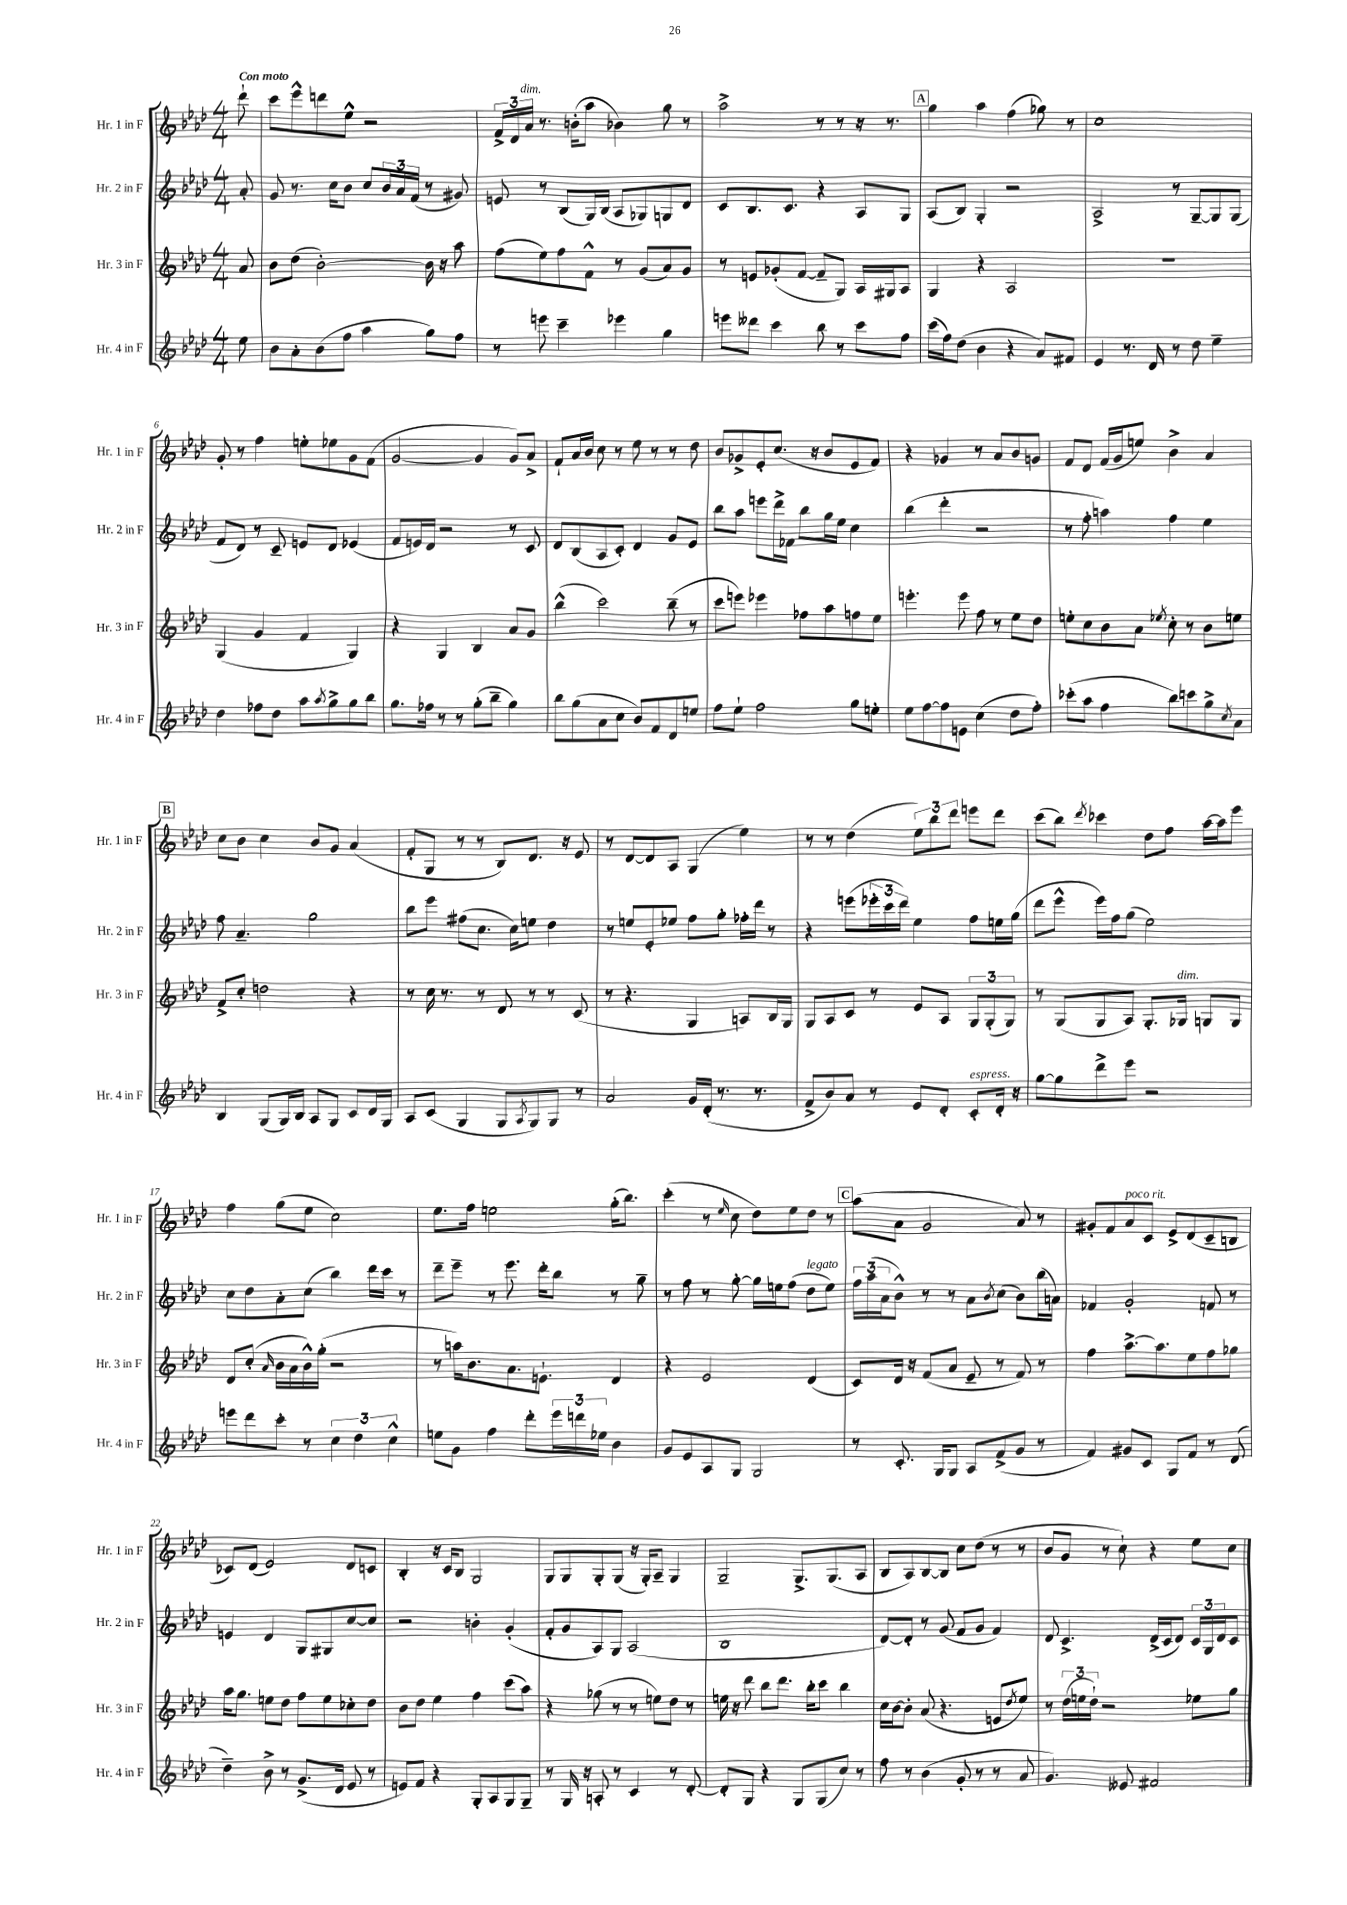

**kern	**kern	**kern	**kern
*part4	*part3	*part2	*part1
*staff4	*staff3	*staff2	*staff1
*I"Hr. 4 in F	*I"Hr. 3 in F	*I"Hr. 2 in F	*I"Hr. 1 in F
*I'Hr. 4 in F	*I'Hr. 3 in F	*I'Hr. 2 in F	*I'Hr. 1 in F
*clefG2	*clefG2	*clefG2	*clefG2
*k[b-e-a-d-]	*k[b-e-a-d-]	*k[b-e-a-d-]	*k[b-e-a-d-]
*M4/4	*M4/4	*M4/4	*M4/4
=	=	=	=
!	!	!	!LO:TX:a:B:t=Con moto
8ee-\	8a-/	8a-'/	8ddd-`\
=1	=1	=1	=1
8b-\L	8b-\L	8g/	8ccc\L
8a-'\	(8dd-\J	8.r	8eee-^^\
(8b-\	[2b-'\)	.	8dddn\
.	.	16cc\KL	.
8ff\J	.	8b-\J	8ee-^^\J
4aa-\	.	8cc/L	2r
.	.	24b-/L	.
.	.	24a-/	.
.	.	(24f/JJ	.
8gg\L)	16b-\]	8r	.
.	16r	.	.
8ff\J	8aa-\	8g#X/)	.
=2	=2	=2	=2
8r	(8ff\L	8en/	24f^/LL
.	.	.	24d-/
!	!	!	!LO:TX:a:i:t=dim.
.	.	.	24a-/JJ
8eeen\	8ee-\)	8r	8.r
4ccc~\	8ff\	(8B-/L	.
.	.	.	(16bn'\KL
.	8f^^\J	16G/L)	8aa-\J
.	.	(16B-/JJ	.
4eee-X\	8r	8A-/L	4b-X\)
.	(8g/L	8G-X/)	.
4gg\	8a-/)	8Gn/	8gg\
.	8g/J	8d-/J	8r
=3	=3	=3	=3
8eeen\L	8r	8c/L	2aa-^\
8ddd--X\J	8en/L	8.B-/	.
4ccc\	(8g-X'/	.	.
.	.	8.c/J	.
.	[8f/J	.	.
8bb-\	8f~/L]	4r	8r
8r	8G/J)	.	8r
8ccc\L	16A-/LL	8A-/L	16r
.	16G#X/J	.	8.r
8ff\J	8A-/J	8G/J	.
!!LO:REH:place=s1:t=A
=4	=4	=4	=4
(16ccc\LL	4G/	(8A-/L	4gg\
16ff\J)	.	.	.
(8dd-\J	.	8B-/J)	.
4b-\	4r	4G'/	4aa-\
4r	2A-/	2r	(4ff\
8a-/L)	.	.	8gg-X\)
8f#X/J	.	.	8r
=5	=5	=5	=5
4e-/	1r	2A-^/	1cc
8.r	.	.	.
16d-/	.	.	.
8r	.	8r	.
8dd-\	.	[8G~/L	.
4ee-~\	.	8G/]	.
.	.	(8G/J	.
!!LO:LB:g=z
=6	=6	=6	=6
4dd-\	(4G/	8f/L	8g'/
.	.	8d-/J)	8r
8ff-X\L	4g/	8r	4ff\
8dd-\J	.	8c~/	.
8aa-\L	4f/	8en/L	8een'\L
8qaa-/	.	.	.
8gg^\	.	8d-/J	8ee-X\
8gg\	4G/)	(4e-X/	8g\
8bb-\J	.	.	(8f\J
=7	=7	=7	=7
8.gg\L	4r	8f/L	[2g/
.	.	16en/L)	.
16ff-X\Jk	.	16d-/JJ	.
8r	4G/	2r	.
8r	.	.	.
(8gg'\L	4B-/	.	4g/]
8bb-~\J	.	.	.
4gg\)	8a-/L	8r	8g/L)
.	8g/J	8c/	8a-^/J
=8	=8	=8	=8
8bb-\L	(4bb-^^\	8d-/L	8f`/L
(8gg\	.	(8B-/	16a-/L
.	.	.	16b-/JJ
8a-\	2ccc\)	8A-/	8cc\
8cc\J	.	8c'/J)	8r
8b-/L)	.	4d-/	8ee-\
8f/	.	.	8r
8d-/	(8bb-~\	8g/L	8r
8een/J	8r	8e-/J	8dd-\
=9	=9	=9	=9
8ff\L	8ccc\L	8bb-\L	8b-/L
8ee-`\J	8eeen\J)	8aa-\J	8g-X^/
2ff\	4eee-X\	8eeen\L	8e-'/
.	.	16ddd-^\L	(8.cc/J
.	.	16f-X\JJ	.
.	8ff-X\L	8bb-\L	.
.	.	.	16r
.	8aa-\	16gg\L	8b-/L
.	.	16ee-\JJ	.
8gg\L	8ffn\	4cc\	8e-/
8een'\J	8ee-\J	.	8f/J)
=10	=10	=10	=10
8ee-\L	4.eeen'\	(4bb-\	4r
[8ff\	.	.	.
8ff\]	.	4ddd-'\	4g-X/
8en\J	8eee\	.	.
(4cc\	8ff\	2r	8r
.	8r	.	8a-/L
8dd-\L	8ee-\L	.	8b-/
8ff'\J)	8dd-\J	.	8gn/J
=11	=11	=11	=11
(8ccc-X'\L	8een'\L	8r	8f/L
8aa-\J	8cc\	8ff'\	8d-/J
4ff\	8b-\	4aan\)	(16f/LL
.	.	.	16g/J
.	8a-\J	.	8een/J)
.	8qee-X/	.	.
8bb-\L)	8cc'\	4ff\	4b-^\
8cccn\	8r	.	.
8gg^\	8b-\L	4ee-\	4a-/
8qcc/	.	.	.
8a-\J	8een\J	.	.
!!LO:LB:g=z
!!LO:REH:place=s1:t=B
=12	=12	=12	=12
4B-/	8f^/L	8ff\	8cc\L
.	8cc'/J	4.a-~/	8b-\J
(8G/L	2ddn\	.	4cc\
16G/L)	.	.	.
16B-/JJ	.	.	.
8A-/L	.	2gg\	8b-/L
8G/J	.	.	8g/J
8c/L	4r	.	(4a-/
16d-/L	.	.	.
16G/JJ	.	.	.
=13	=13	=13	=13
8A-/L	8r	8bb-\L	8f'/L
(8c/J	16cc\	8eee-\J	8G/J
.	8.r	.	.
4G/	.	(8ff#X\L	8r
.	8r	8.cc\J	8r
8G/L	8d-/	.	8B-/L)
.	.	16cc\KL)	.
8qA-/	.	.	.
8G/)	8r	8een\J	8.d-/J
8G/J	8r	4dd-\	.
.	.	.	16r
8r	(8c/	.	8e-/
=14	=14	=14	=14
2a-/	8r	8r	8r
.	4.r	8een/L	[8d-/L
.	.	8e-'/	8d-/]
.	.	8ee-X/J	8A-/J
16g/LL	4G/	8ff\L	(4G/
(16d-'/JJ	.	.	.
8.r	.	8gg'\J	.
.	8An/L)	16ff-X'\LL	4ee-\)
8.r	.	16ddd-\JJ	.
.	16B-/L	8r	.
.	16G/JJ	.	.
=15	=15	=15	=15
8f^/L	8G/L	4r	8r
8b-/)	8A-/	.	8r
8a-/J	8c/J	(8eeen\L	(4dd-\
8r	8r	24eee-X'\L	.
.	.	24ccc\	.
.	.	24ddd-\JJ)	.
8e-/L	8e-/L	4ee-\	12ee-\L)
.	.	.	12bb-\
8d-'/J	8A-/J	.	.
.	.	.	12ddd-\J
!LO:TX:a:i:t=espress.	!	!	!
8c'/L	12G/L	8ff\L	8eeen\L
.	(12G'/	.	.
16d-'/Jk	.	16een\L	8ddd-\J
.	12G/J)	.	.
16r	.	(16gg\JJ	.
=16	=16	=16	=16
[8gg\L	8r	8ddd-\L	(8ccc\L
8gg\]	(8G/L	8eee-^^\J	8bb-\J)
.	.	.	8qddd-/
8ddd-^\	8G/	16eee-\LL)	4ccc-X\
.	.	16ff\J	.
8eee-\J	8A-/J)	(8gg\J	.
2r	8.G'/L	2ee-\)	8dd-\L
.	.	.	8ff\J
!	!LO:TX:a:i:t=dim.	!	!
.	16G-X/Jk	.	.
.	8Gn/L	.	[16aa-\LL
.	.	.	16aa-\J]
.	8G/J	.	8eee-\J
!!LO:LB:g=z
=17	=17	=17	=17
8eeen\L	8d-/L	8cc\L	4ff\
8ddd-\	(8cc'/J	8dd-\	.
.	16qqa-/	.	.
8ccc'\J	16b-\LL	8a-'\	(8gg\L
.	16a-\	.	.
8r	16b-^^\)	(8cc\J	8ee-\J
.	(16gg'\JJ	.	.
6cc\	2r	4bb-\)	2cc\)
6dd-\	.	.	.
.	.	16ddd-\LL	.
.	.	16ccc\JJ	.
6cc^^\	.	.	.
.	.	8r	.
=18	=18	=18	=18
8een\L	8r	8ddd-~\L	8.ee-\L
8g\J	16aan\KL)	8eee-~\J	.
.	8.b-\	.	16ff\Jk
4ff\	.	8r	2een\
.	8.a-\	8.eee-\	.
8ddd-'\L	.	.	.
.	8.en`\J	16ddd-'\KL	.
24eee-\L	.	8bb-\J	.
24dddn\	.	.	.
24ee-X\JJ	.	.	.
4b-\	4d-/	8r	(16gg'\KL
.	.	.	8.bb-\J)
.	.	8gg~\	.
=19	=19	=19	=19
8g/L	4r	8r	(4ccc'\
8e-/	.	8ff\	.
8A-/	2e-/	8r	8r
.	.	.	16qqee-/
8G/J	.	[8gg'\	8cc\
2G/	.	16gg\LL]	8dd-\L)
.	.	16een\J	.
.	.	(8ff\J	8ee-\
!	!	!LO:TX:a:i:t=legato	!
.	(4d-/	8dd-\L	8dd-\J
.	.	8ee\J)	8r
!!LO:REH:place=s1:t=C
=20	=20	=20	=20
8r	8c/L)	24ff\LL	(8aa-\L
.	.	(24aa-\	.
.	.	24a-\J	.
8.c'/	16d-/Jk	8b-^^\J)	8a-\J
.	16r	.	.
.	(8f/L	8r	2g/
16G/KL	.	.	.
8G/J	8a-/J	8r	.
8A-/L	8e-~/	8a-\L	.
.	.	8qb-/	.
(8f^/	8r	(8cc\J	.
8g/J	8f/)	8b-\L)	8a-/)
8r	8r	(16bb-\L	8r
.	.	16an\JJ)	.
=21	=21	=21	=21
4f/)	4ff\	4f-X/	8g#X'/L
.	.	.	8f/
!	!	!	!LO:TX:a:i:t=poco rit.
8g#X/L	[8.aa-^\L	2g'/	8a-/
8c/J	.	.	8c/J
.	8.aa-\]	.	.
8G/L	.	.	8e-^/L
8f/J	8ee-\	.	(8d-/
8r	8ff\	8fn/	8c~/
(8d-/	8gg-X\J	8r	8Bn/J
!!LO:LB:g=z
=22	=22	=22	=22
4dd-~\)	16aa-\KL	4en/	8c-X/L)
.	8.gg\J	.	.
.	.	.	(8d-/J
8b-^\	8een\L	4d-/	2e-/)
8r	8dd-\J	.	.
(8.g^/L	8ff\L	8G/L	.
.	8ee\	8G#X/	.
16d-/Jk	.	.	.
8e-/	8cc-X'\	[8cc/	8d-/L
8r	8dd-\J	8cc/J]	8cn/J
=23	=23	=23	=23
8en/L)	8b-\L	2r	4B-'/
8f/J	8dd-\J	.	.
4r	4ee-\	.	16r
.	.	.	16c/KL
.	.	.	8B-/J
8G'/L	4ff\	4bn'\	2G/
8A-/	.	.	.
8G/	(8ccc\L	(4g'/	.
8G~/J	8aa-\J)	.	.
=24	=24	=24	=24
8r	4r	8f'/L	8G/L
16G/	.	8g/	8G/
16r	.	.	.
8An'/	(8gg-X\	8A-/)	8G'/
8r	8r	8G/J	(8G/J
4c/	8r	(2A-/	16r
.	.	.	16G'/KL)
.	8een\L)	.	8A-~/J
8r	8dd-\J	.	4G/
[8d-'/	8r	.	.
=25	=25	=25	=25
8d-'/L]	16een\	1B-	2G~/
.	16r	.	.
8G/J	8ddd-\	.	.
4r	8bb-\L	.	.
.	8.ddd-\J	.	.
8G/L	.	.	8.G^/L
.	16bb-'\KL	.	.
(8G/	8ccc\J	.	.
.	.	.	(8.G/
8cc/J)	4bb-\	.	.
8r	.	.	8A-/J
=26	=26	=26	=26
8ff\	16cc\LL	[8d-/L)	8B-/L
.	[16b-\J	.	.
8r	8b-'\J]	8d-'/J]	8A-/)
(4b-\	(8a-/	8r	[8B-/
.	4.r	(8g/	8B-/J]
8g'/	.	8f/L	8cc\L
8r	.	8g/J	(8dd-\J
8r	8en/L	4f/)	8r
.	8qdd-/	.	.
8a-/	8ee-/J)	.	8r
=27	=27	=27	=27
4.g/)	8r	8d-/	8b-/L
.	(24dd-\LL	4.c^/	8g/J
.	24een\	.	.
.	24dd-`\JJ)	.	.
.	2r	.	8r
8e--X/	.	.	8cc`\)
2f#X/	.	(16d-^/LL	4r
.	.	16c/J	.
.	.	8d-/J)	.
.	8ee-X\L	24c/LL	8ee-\L
.	.	24G/	.
.	.	24d-/J	.
.	8gg\J	8c/J	8cc\J
==	==	==	==
*-	*-	*-	*-
